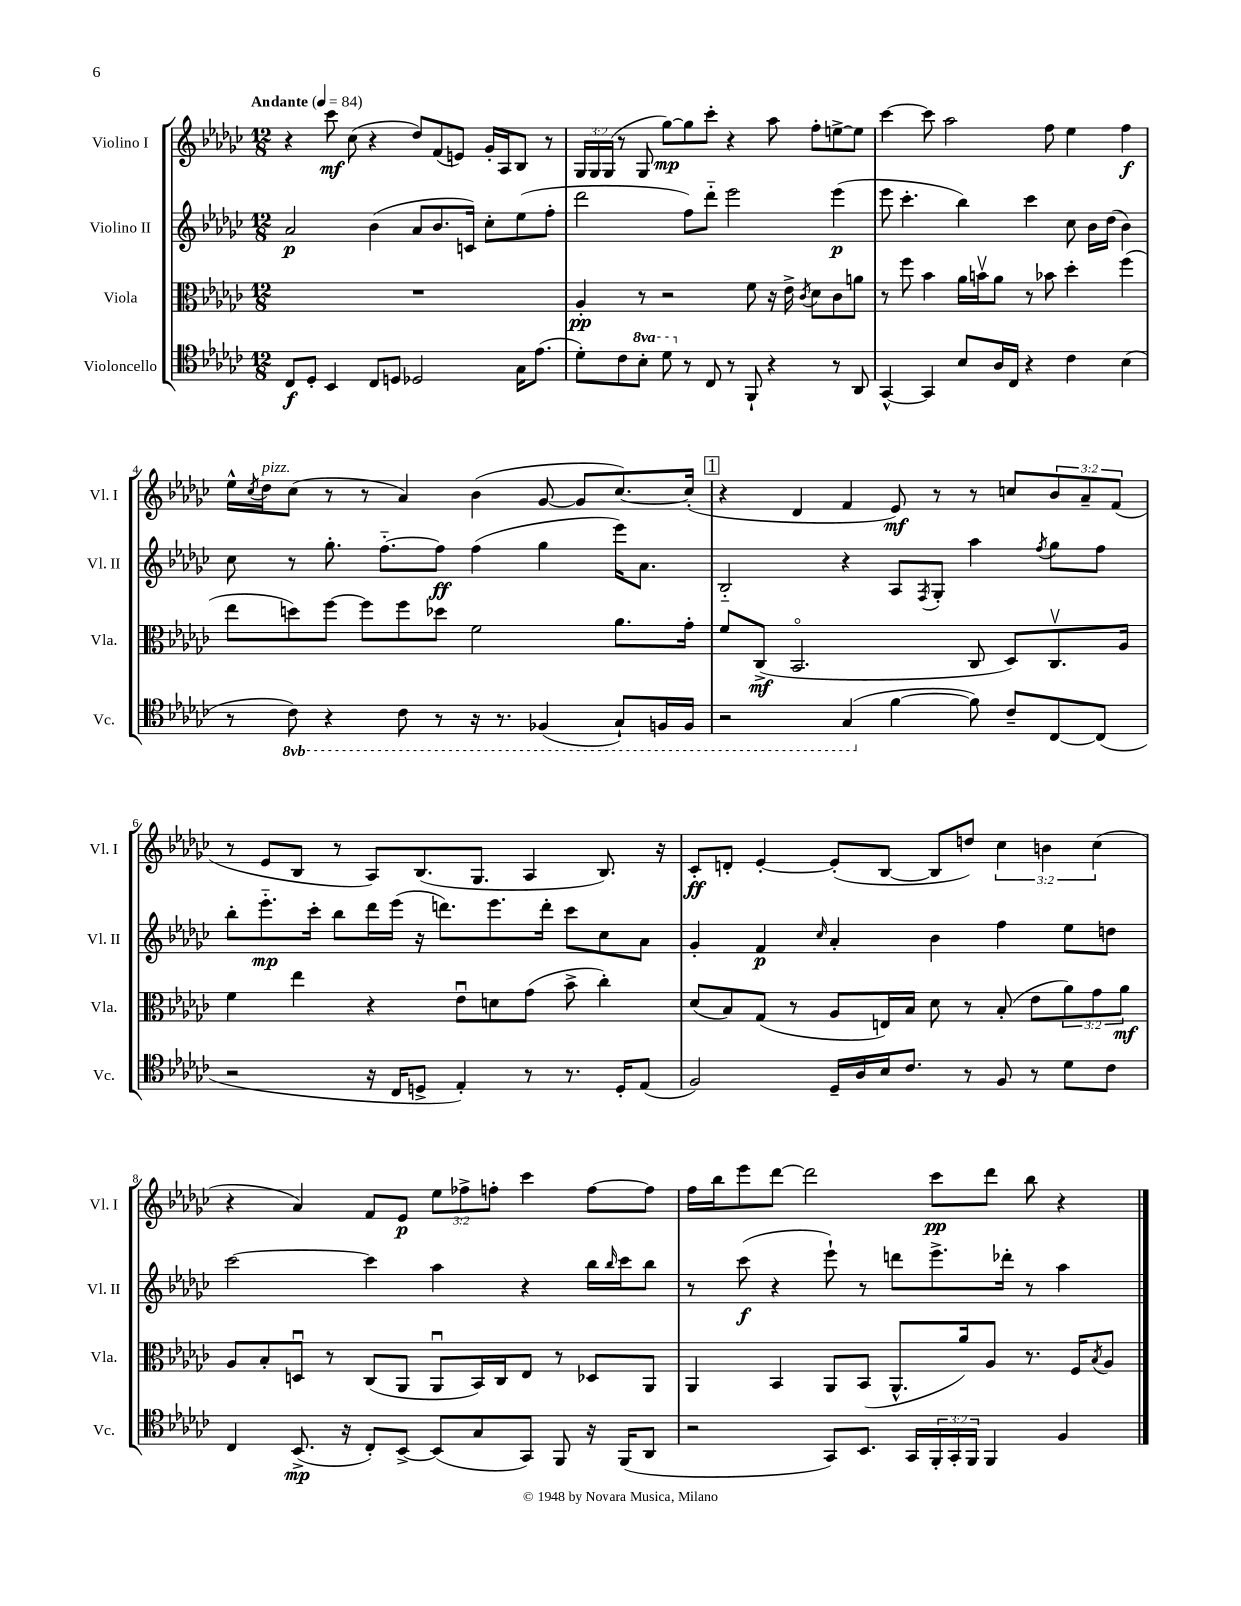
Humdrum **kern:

**kern	**kern	**kern	**kern
*staff4	*staff3	*staff2	*staff1
*clefC4	*clefC3	*clefG2	*clefG2
*k[b-e-a-d-g-c-]	*k[b-e-a-d-g-c-]	*k[b-e-a-d-g-c-]	*k[b-e-a-d-g-c-]
*M12/8	*M12/8	*M12/8	*M12/8
*MM84	*MM84	*MM84	*MM84
8C-	1.r	2a-	4r
8D-'	.	.	.
4BB-	.	.	8ccc-
.	.	.	(8cc-
8C-	.	(4b-	4r
8D	.	.	.
2D-	.	8a-	8dd-)
.	.	8.b-	(8f
.	.	.	8e)
.	.	16c)	.
.	.	8cc-'	16g-'
.	.	.	16A-
16G-	.	(8ee-	8B-
(8.e-	.	.	.
.	.	8ff'	8r
=	=	=	=
8d-')	4A-'	2ddd-	24G-
.	.	.	24G-
.	.	.	(24G-
8c-	.	.	8r
8b-'	8r	.	8G-
8dd-	2r	.	[8gg-)
8r	.	8ff)	8gg-]
8C-	.	8ddd-'~	8ccc-'
8r	.	2eee-	4r
8FF`	8f	.	.
4r	16r	.	8aa-
.	16e-^	.	.
.	8qc-	.	.
.	8d-	.	8ff'
8r	8c-	(4eee-	[8ee^
8AA-	8a	.	8ee]
=	=	=	=
[4GG-^^	8r	8eee-	[4ccc-
.	8ff	4.ccc-'	.
4GG-]	4b-	.	8ccc-]
.	.	.	2aa-
8B-	16a-	4bb-)	.
.	16bv	.	.
16A-	8a-	.	.
16C-	.	.	.
4r	8r	4ccc-	.
.	8b-	.	8ff
4c-	4dd-'	8cc-	4ee-
.	.	16b-	.
.	.	(16dd-	.
(4B-	(4ff	4b-)	4ff
=	=	=	=
8r	8ee-	8cc-	16ee-^^
.	.	.	8qcc-
.	.	.	16dd-
8C-)	8dd)	8r	(8cc-
4r	[8ff	8.gg-'	8r
.	8ff]	.	8r
.	.	[8.ff'~	.
8C-	8ff	.	4a-)
8r	8dd-	8ff]	.
16r	2f	(4ff	(4b-
8.r	.	.	.
(4FF-	.	4gg-	[8g-
.	.	.	8g-]
8GG-`)	8.a-	16eee-)	[8.cc-)
.	.	8.a-	.
16FF	.	.	.
16FF	16g-'	.	(16cc-']
=	=	=	=
2r	8f	2B-'~	4r
.	(8C-^	.	.
.	2.BB-o	.	4d-
(4GG-	.	4r	4f
[4f	.	8A-	8e-)
.	.	8qF	.
.	.	8G-'	8r
8f])	8C-	4aa-	8r
8c-~	8D-)	.	8cc
.	.	8qff	.
[8C-	8.C-v	8gg-	12b-
.	.	.	12a-~
(8C-]	.	8ff	.
.	.	.	(12f
.	16A-	.	.
=	=	=	=
2r	4f	8bb-'	8r
.	.	8.eee-'~	8e-
.	4ee-	.	8B-
.	.	16ccc-'	.
.	.	8bb-	8r
16r	4r	16ddd-	8A-)
16C-	.	(16eee-	.
8D^	.	16r	(8.B-
.	.	8.ddd)	.
4E-')	8e-u	.	.
.	.	.	8.G-
.	8d	8.eee-	.
8r	(8g-	.	4A-
.	.	16ddd'	.
8.r	8b-^	8ccc-	.
.	4cc-')	8cc-	8.B-)
16D'	.	.	.
(8E-	.	8a-	.
.	.	.	16r
=	=	=	=
2F)	(8d-	4g-'	8c-'
.	8B-)	.	8d'
.	(8G-	4f	[4e-'
.	8r	.	.
.	.	16qqcc-	.
16D-~	8A-	4a-'	(8e-']
16A-	.	.	.
16B-	16E)	.	[8B-
8.c-	16B-	.	.
.	8d-	4b-	8B-]
8r	8r	.	8dd)
8F	(8B-'	4ff	6cc-
8r	8e-	.	.
.	.	.	6b
8d-	12a-)	8ee-	.
.	12g-	.	(6cc-
8c-	.	8dd	.
.	12a-	.	.
=	=	=	=
4C-	8A-	[2ccc-	4r
.	8B-'	.	.
(8.BB-^	8Du	.	4a-)
.	8r	.	.
16r	.	.	.
8C-')	(8C-	4ccc-]	8f
[8BB-^	8AA-	.	8e-
(8BB-]	8AA-u	4aa-	12ee-
.	.	.	12ff-^
8G-	16BB-)	.	.
.	.	.	12ff'
.	16C-	.	.
8GG-)	8E-	4r	4ccc-
8FF	8r	.	.
16r	8D-	16bb-	[8ff
.	.	16qqbb-	.
(16FF	.	16ccc-	.
8AA-	8AA-	8bb-	8ff]
=	=	=	=
2r	4AA-	8r	16ff
.	.	.	16bb-
.	.	(8ccc-	8eee-
.	4BB-	4r	[8ddd-
.	.	.	2ddd-]
8GG-)	8AA-	8eee-`)	.
8.BB-	(8BB-	8r	.
.	8.AA-^^	8ddd	.
16GG-	.	.	.
24FF'	.	8.eee-^	8ccc-
24GG-'	.	.	.
.	16a-)	.	.
24FF	.	.	.
4FF	8A-	.	8ddd-
.	.	16ddd-'	.
.	8.r	8r	8bb-
4F	.	4aa-	4r
.	16F	.	.
.	8qB-	.	.
.	8A-	.	.
==	==	==	==
*-	*-	*-	*-
